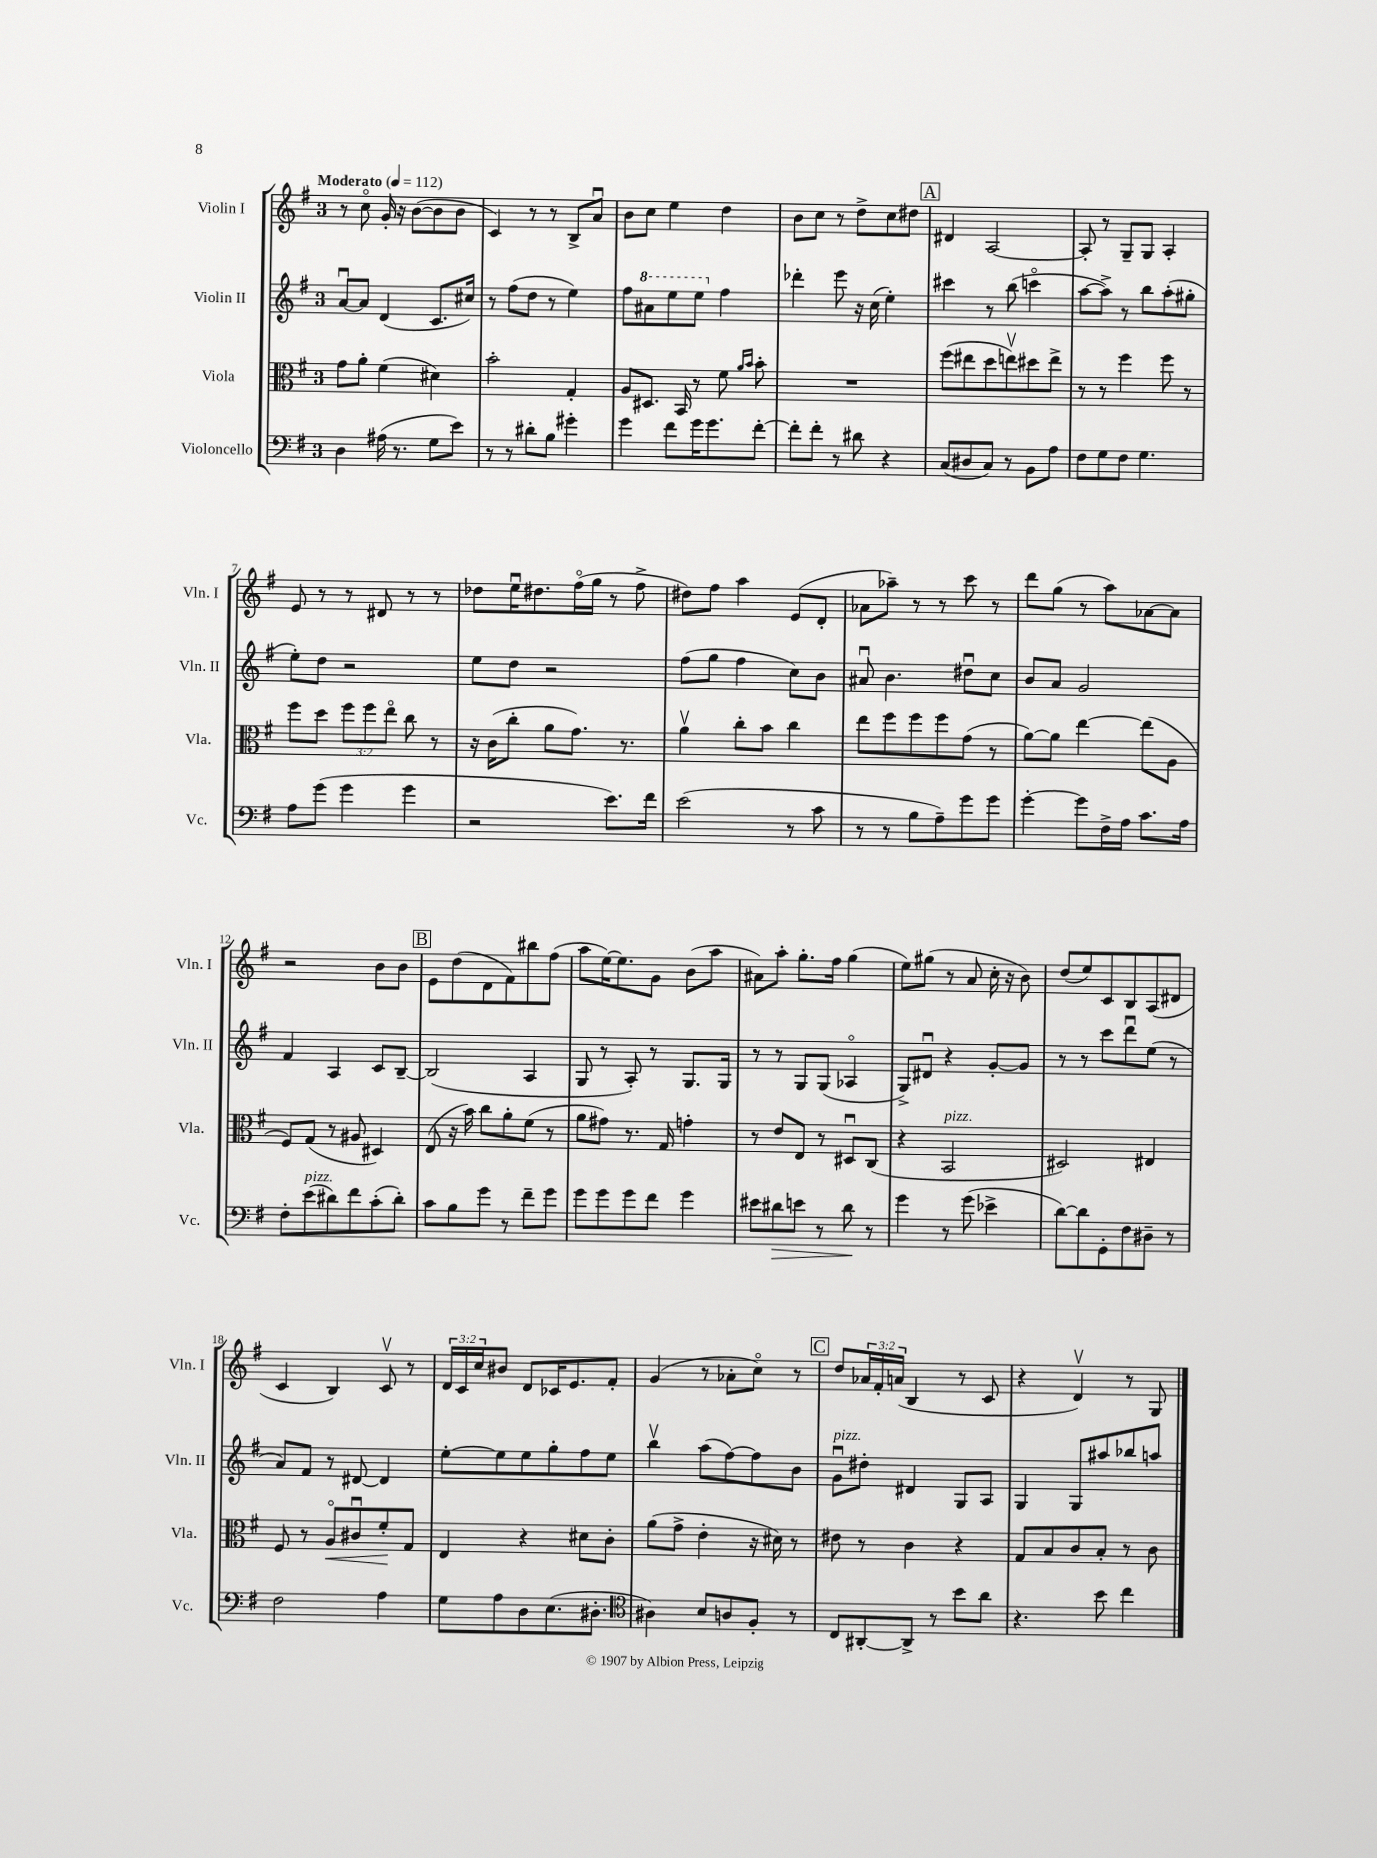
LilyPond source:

<<
\new StaffGroup <<
\new Staff = "s0" \with { instrumentName = "Violin I" shortInstrumentName = "Vln. I" } {
    \clef treble \key g \major \once \override Staff.TimeSignature.style = #'single-digit \time 3/4 \override Staff.TupletNumber.text = #tuplet-number::calc-fraction-text \tempo "Moderato" 4 = 112
    r8 c''8\flageolet g'16-. r16 b'8~( b'8 b'8 |
    c'4) r8 r8 b8-> a'8\downbow |
    b'8 c''8 e''4 d''4 |
    b'8 c''8 r8 d''8-> c''8 dis''8 |
    \mark \markup { \box "A" } dis'4 a2~ |
    a8-. r8 g8-- g8 a4-. |
    e'8 r8 r8 dis'8 r8 r8 |
    des''8 e''16\downbow dis''8. fis''16\flageolet( g''16 r8 fis''8-> |
    dis''8) fis''8 a''4 e'8( d'8-. |
    aes'8 aes''8--) r8 r8 c'''8 r8 |
    d'''8 g''8( r8 a''8) aes'8~ aes'8 |
    r2 b'8 b'8 |
    \mark \markup { \box "B" } e'8 d''8( d'8 fis'8) bis''8 fis''8( |
    a''8 e''16~) e''8. g'8 b'8( a''8 |
    ais'8) a''8-. g''8.-. fis''16 g''4( |
    e''8) gis''8( r8 a'8 c''16-. r16 b'8) |
    d''8( e''8) c'8 b8 a8( dis'8 |
    c'4 b4) c'8\upbow r8 |
    \tuplet 3/2 { d'16 c'16 c''16 } bis'8 d'8 ces'16 e'8. fis'8-. |
    g'4( r8 aes'8-. c''8\flageolet) r8 |
    \mark \markup { \box "C" } d''8 \tuplet 3/2 { aes'16 fis'16-. a'16( } b4 r8 c'8 |
    r4 d'4\upbow) r8 g8 \bar "|." |
}
\new Staff = "s1" \with { instrumentName = "Violin II" shortInstrumentName = "Vln. II" } {
    \clef treble \key g \major \once \override Staff.TimeSignature.style = #'single-digit \time 3/4
    a'8~\downbow a'8 d'4( c'8. cis''16) |
    r8 fis''8( d''8 r8 e''4) |
    fis''8 \ottava #1 ais''8 e'''8 e'''8 \ottava #0 fis''4 |
    des'''4-. e'''8 r16 c''16( e''4-.) |
    \mark \markup { \box "A" } cis'''4 r8 b''8( c'''4\flageolet |
    a''8~ a''8->) r8 b''8 a''8-.( gis''8-. |
    e''8-.) d''8 r2 |
    e''8 d''8 r2 |
    fis''8( g''8 fis''4 c''8) b'8 |
    ais'8\downbow b'4. dis''8\downbow c''8 |
    b'8 a'8 g'2 |
    fis'4 a4 c'8 b8~-- |
    \mark \markup { \box "B" } b2( a4 |
    g8 r8 a8-.) r8 g8. g16 |
    r8 r8 g8 g8( aes4\flageolet |
    g8->) dis'8\downbow r4 g'8~-. g'8 |
    r8 r8 c'''8 d'''8\downbow e''8( r8 |
    a'8) fis'8 r8 dis'8~ dis'4 |
    e''8~-. e''8 e''8 g''8-. fis''8 e''8 |
    b''4\upbow a''8( fis''8~) fis''8 b'8 |
    \mark \markup { \box "C" } g'8\downbow^\markup { \italic "pizz." } dis''8-. dis'4 g8 a8 |
    g4 g8 ais''8 bes''8 a''8 \bar "|." |
}
\new Staff = "s2" \with { instrumentName = "Viola" shortInstrumentName = "Vla." } {
    \clef alto \key g \major \once \override Staff.TimeSignature.style = #'single-digit \time 3/4 \override Staff.TupletNumber.text = #tuplet-number::calc-fraction-text
    g'8 a'8-. fis'4( dis'4) |
    b'2-. g4-. |
    a8 dis8. b,16 r8 fis'8 \grace { a'16 b'16 } b'8-. |
    R2. |
    \mark \markup { \box "A" } fis''8( eis''8 d''8 e''8\upbow) dis''8 e''8-> |
    r8 r8 fis''4 fis''8 r8 |
    fis''8 d''8 \tuplet 3/2 { fis''8 fis''8 e''8\flageolet } c''8 r8 |
    r16 c'16( c''8-. a'8 g'8.) r8. |
    a'4\upbow c''8-. b'8 c''4 |
    e''8 fis''8 fis''8 fis''8 g'8( r8 |
    a'8~) a'8 e''4~ e''8( a8 |
    fis8) g8( r8 ais8 dis4) |
    \mark \markup { \box "B" } e8( r16 b'16) c''8 a'8-. fis'8( r8 |
    a'8 gis'8) r8. g16 g'4-. |
    r8 e'8 e8 r8 dis8\downbow c8( |
    r4 b,2^\markup { \italic "pizz." } |
    dis2) eis4 |
    fis8 r8 a8\flageolet\< cis'8\downbow fis'8-.\! g8 |
    e4 r4 dis'8 c'8-. |
    a'8( g'8-> e'4-. r16 dis'16) r8 |
    \mark \markup { \box "C" } eis'8 r8 c'4 r4 |
    g8 b8 c'8 b8-. r8 c'8 \bar "|." |
}
\new Staff = "s3" \with { instrumentName = "Violoncello" shortInstrumentName = "Vc." } {
    \clef bass \key g \major \once \override Staff.TimeSignature.style = #'single-digit \time 3/4
    d4 ais16( r8. g8 e'8) |
    r8 r8 dis'8-. b8 gis'4-. |
    g'4 fis'8 g'16 g'8. fis'8~-. |
    fis'8-. fis'8-. r8 dis'8 r4 |
    \mark \markup { \box "A" } c8( dis8 c8) r8 b,8 a8 |
    fis8 g8 fis8 g4. |
    a8 g'8( g'4 g'4 |
    r2 e'8.) fis'16 |
    e'2( r8 c'8 |
    r8 r8 b8 a8--) g'8 g'8 |
    g'4~-. g'8 fis16-> a16 c'8. a16 |
    fis8-. e'8^\markup { \italic "pizz." }( dis'8) fis'8 c'8-.( dis'8-.) |
    \mark \markup { \box "B" } c'8 b8 g'8 r8 fis'8-- g'8 |
    g'8 g'8 g'8 fis'8 g'4 |
    eis'8 dis'8\> e'8 r8 dis'8\! r8 |
    g'4 r8 g'8( ees'4-> |
    d'8~) d'8 g,8-. fis8 dis8-- r8 |
    fis2 a4 |
    g8 a8 d8 e8.( dis8.-. |
    \clef tenor ais4) b8 a8 fis8-. r8 |
    \mark \markup { \box "C" } c8 ais,8~-. ais,8-> r8 b'8 a'8 |
    r4. b'8 c''4 \bar "|." |
}
>>
>>
